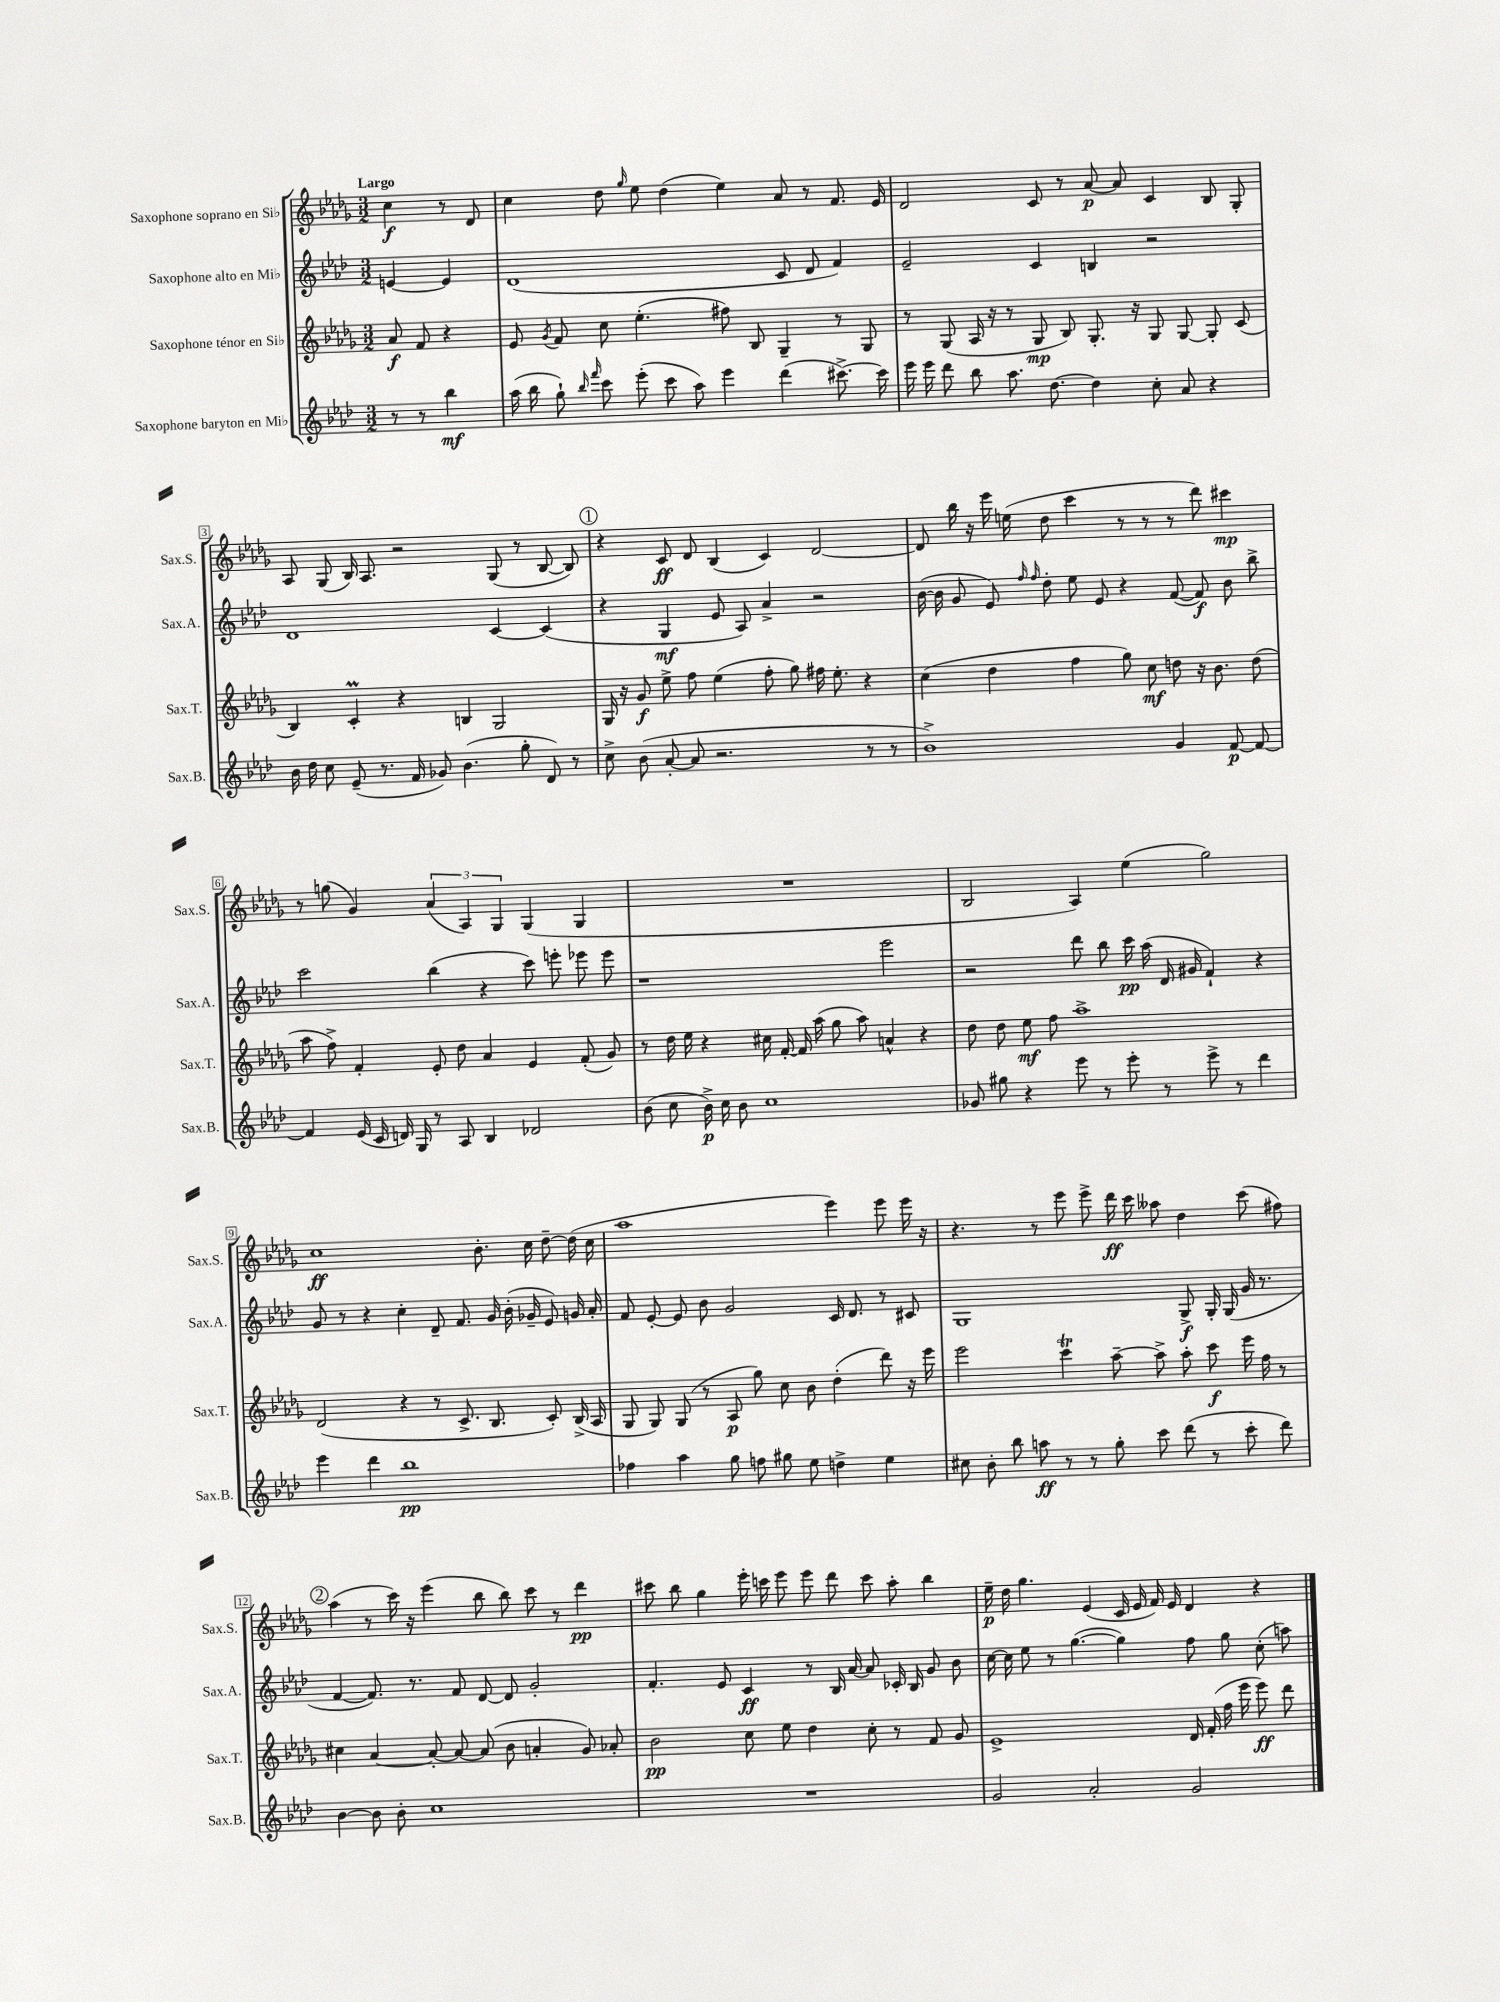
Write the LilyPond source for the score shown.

<<
\new StaffGroup <<
\new Staff = "s0" \with { instrumentName = "Saxophone soprano en Sib" shortInstrumentName = "Sax.S." } {
    \clef treble \key des \major \numericTimeSignature \time 3/2 \partial 2 \tempo "Largo"
    \autoBeamOff c''4\f r8 des'8 |
    c''4 des''8 \grace { ges''16 } ees''8 des''4( ees''4) aes'8 r8 f'8. ees'16 |
    des'2 c'8 r8 aes'8~\p aes'8 c'4 bes8 ges8-. |
    aes8 ges8( bes16) aes8. r2 ges8( r8 bes8~ bes8) |
    \mark \markup { \circle "1" } r4 c'8\ff des'8 bes4( c'4) des'2~ |
    des'8 bes''16 r16 ees'''16 e''16( des''8 c'''4 r8 r8 r8 des'''8) cis'''4\mp |
    r8 g''8( ges'4) \tuplet 3/2 { aes'4( aes4) ges4 } ges4( ges4 |
    R1. |
    bes2 aes4) ees''4( ges''2) |
    c''1\ff bes'8.-. c''16 des''8~-- des''16( c''16 |
    aes''1 ees'''4) ees'''8 ees'''16 r16 |
    r4. r8 ees'''8 ees'''8-> des'''16\ff c'''16 aeses''8 des''4 c'''8( fis''8) |
    \mark \markup { \circle "2" } aes''4( r8 c'''16) r16 ees'''4( bes''8 bes''8) c'''8 r8 des'''4\pp |
    cis'''8 bes''8 ges''4 ees'''16-. c'''16 ees'''8 ees'''8 des'''8 c'''8 aes''8-. bes''4 |
    ees''16--\p des''16 ges''4. ees'4( c'16 ees'16 f'16) ees'16 des'4 r4 \bar "|." |
}
\new Staff = "s1" \with { instrumentName = "Saxophone alto en Mib" shortInstrumentName = "Sax.A." } {
    \clef treble \key aes \major \numericTimeSignature \time 3/2 \partial 2
    \autoBeamOff e'4~ e'4 |
    des'1( c'8 des'8 f'4) |
    ees'2-- c'4 b4 r2 |
    des'1 c'4~ c'4( |
    \mark \markup { \circle "1" } r4 g4\mf ees'8 aes8) aes'4-> r2 |
    bes'16~( bes'16 g'8 ees'8) \grace { f''16 f''16 } des''8-. ees''8 ees'8 r4 f'8~( f'8\f) bes'8 bes''8-> |
    c'''2 bes''4( r4 c'''8) e'''8-. ees'''8 ees'''8 |
    r1 ees'''2 |
    r2 des'''8 bes''8 c'''16\pp aes''16( des'16 gis'16 f'4-!) r4 |
    g'8 r8 r4 c''4-. des'8-- f'8. g'16 bes'16-.( ges'16-- ees'8) g'16 aes'16-. |
    f'8 ees'8~-. ees'8 bes'8 g'2 c'16 des'8. r8 cis'8 |
    g1 g8->\f g16-. g16( g'16 r8. |
    \mark \markup { \circle "2" } f'4~ f'8.) r8. f'8 des'8~ des'8 g'2-. |
    f'4.-. ees'8 c'4\ff r8 bes16 aes'16~ aes'8 ces'16-. bes16 g'8 bes'8 |
    c''16~ c''16 ees''8 r8 g''4.~( g''4) f''8 g''8 c''8-.( a''8) \bar "|." |
}
\new Staff = "s2" \with { instrumentName = "Saxophone ténor en Sib" shortInstrumentName = "Sax.T." } {
    \clef treble \key des \major \numericTimeSignature \time 3/2 \partial 2
    \autoBeamOff aes'8\f f'8 r4 |
    ees'8 \acciaccatura { ges'8 } f'8 c''8 ees''4.-.( fis''8) bes8 ges4-- r8 ges8 |
    r8 ges8( aes16 r16 r8 ges8\mp bes8) ges8.-. r16 ges8 ges8~ ges8-. c'8( |
    bes4) c'4-.\prall r4 b4 ges2 |
    \mark \markup { \circle "1" } ges16 r16 ges'8\f ees''8-> f''8 ees''4( f''8-. ges''8) fis''16 ees''8.-. r4 |
    c''4( des''4 f''4 ges''8) c''8\mf d''8 r16 bes'8. d''8( |
    aes''8 f''8->) f'4-. ees'8-. des''8 aes'4 ees'4 f'8-.( ges'8) |
    r8 des''16 ees''16 r4 cis''16 f'16~-. f'16 aes''16( ges''8 aes''8) a'4-^ r4 |
    des''8 des''8 ees''8\mf f''8 aes''1-> |
    des'2( r4 r8 c'8.-> bes8. c'8-.) bes16->( aes16 |
    ges8 ges8) ges8( r8 aes8\p ges''8) c''8 bes'8 des''4-.( des'''8) r16 ees'''16 |
    ees'''2 c'''4\trill aes''8~-- aes''8-> aes''8-. c'''8\f ees'''16 f''16 r8 |
    \mark \markup { \circle "2" } cis''4 aes'4~ aes'8~-. aes'8~ aes'8( bes'8 a'4-. ges'8) aes'8-. |
    bes'2\pp c''8 ees''8 des''4 c''8-. r8 f'8 ges'8 |
    ees'1-> des'16 f'16-.( f''16 ees'''16 ees'''8\ff) des'''8 \bar "|." |
}
\new Staff = "s3" \with { instrumentName = "Saxophone baryton en Mib" shortInstrumentName = "Sax.B." } {
    \clef treble \key aes \major \numericTimeSignature \time 3/2 \partial 2
    \autoBeamOff r8 r8 bes''4\mf |
    aes''16( bes''16 g''8-!) \grace { bes''16 f'''16 } c'''8 ees'''8-.( c'''8 aes''8) ees'''4 des'''4( cis'''8.~->) cis'''16 |
    ees'''16 ees'''16 des'''8 bes''8 aes''8. des''8.~ des''4 c''8-. aes'8 r4 |
    bes'16 des''16 c''8 ees'8--( r8. f'16 ges'8) bes'4.( g''8-. des'8) r8 |
    \mark \markup { \circle "1" } c''8-> bes'8( aes'8~-. aes'8 r2. r8 r8 |
    bes'1->) g'4 f'8~\p f'8~ |
    f'4 ees'16( c'16 d'16) g16 r8 aes8 bes4 des'2 |
    bes'8( c''8 bes'16->\p) c''16 bes'8 c''1 |
    ges'8 gis''8 r4 ees'''8 r8 ees'''8-. r8 ees'''8-> r8 des'''4 |
    ees'''4 des'''4 bes''1\pp |
    fes''4 aes''4 g''8 f''8 gis''8 ees''8 d''4-> ees''4 |
    cis''8 bes'8-. bes''8 a''8\ff r8 r8 g''8-. c'''8 des'''8( r8 c'''8-. des'''8) |
    \mark \markup { \circle "2" } bes'4~ bes'8 bes'8-. c''1 |
    R1. |
    g'2 aes'2-. g'2 \bar "|." |
}
>>
>>
\layout { \context { \Score \override BarNumber.stencil = #(make-stencil-boxer 0.1 0.3 ly:text-interface::print) } }
